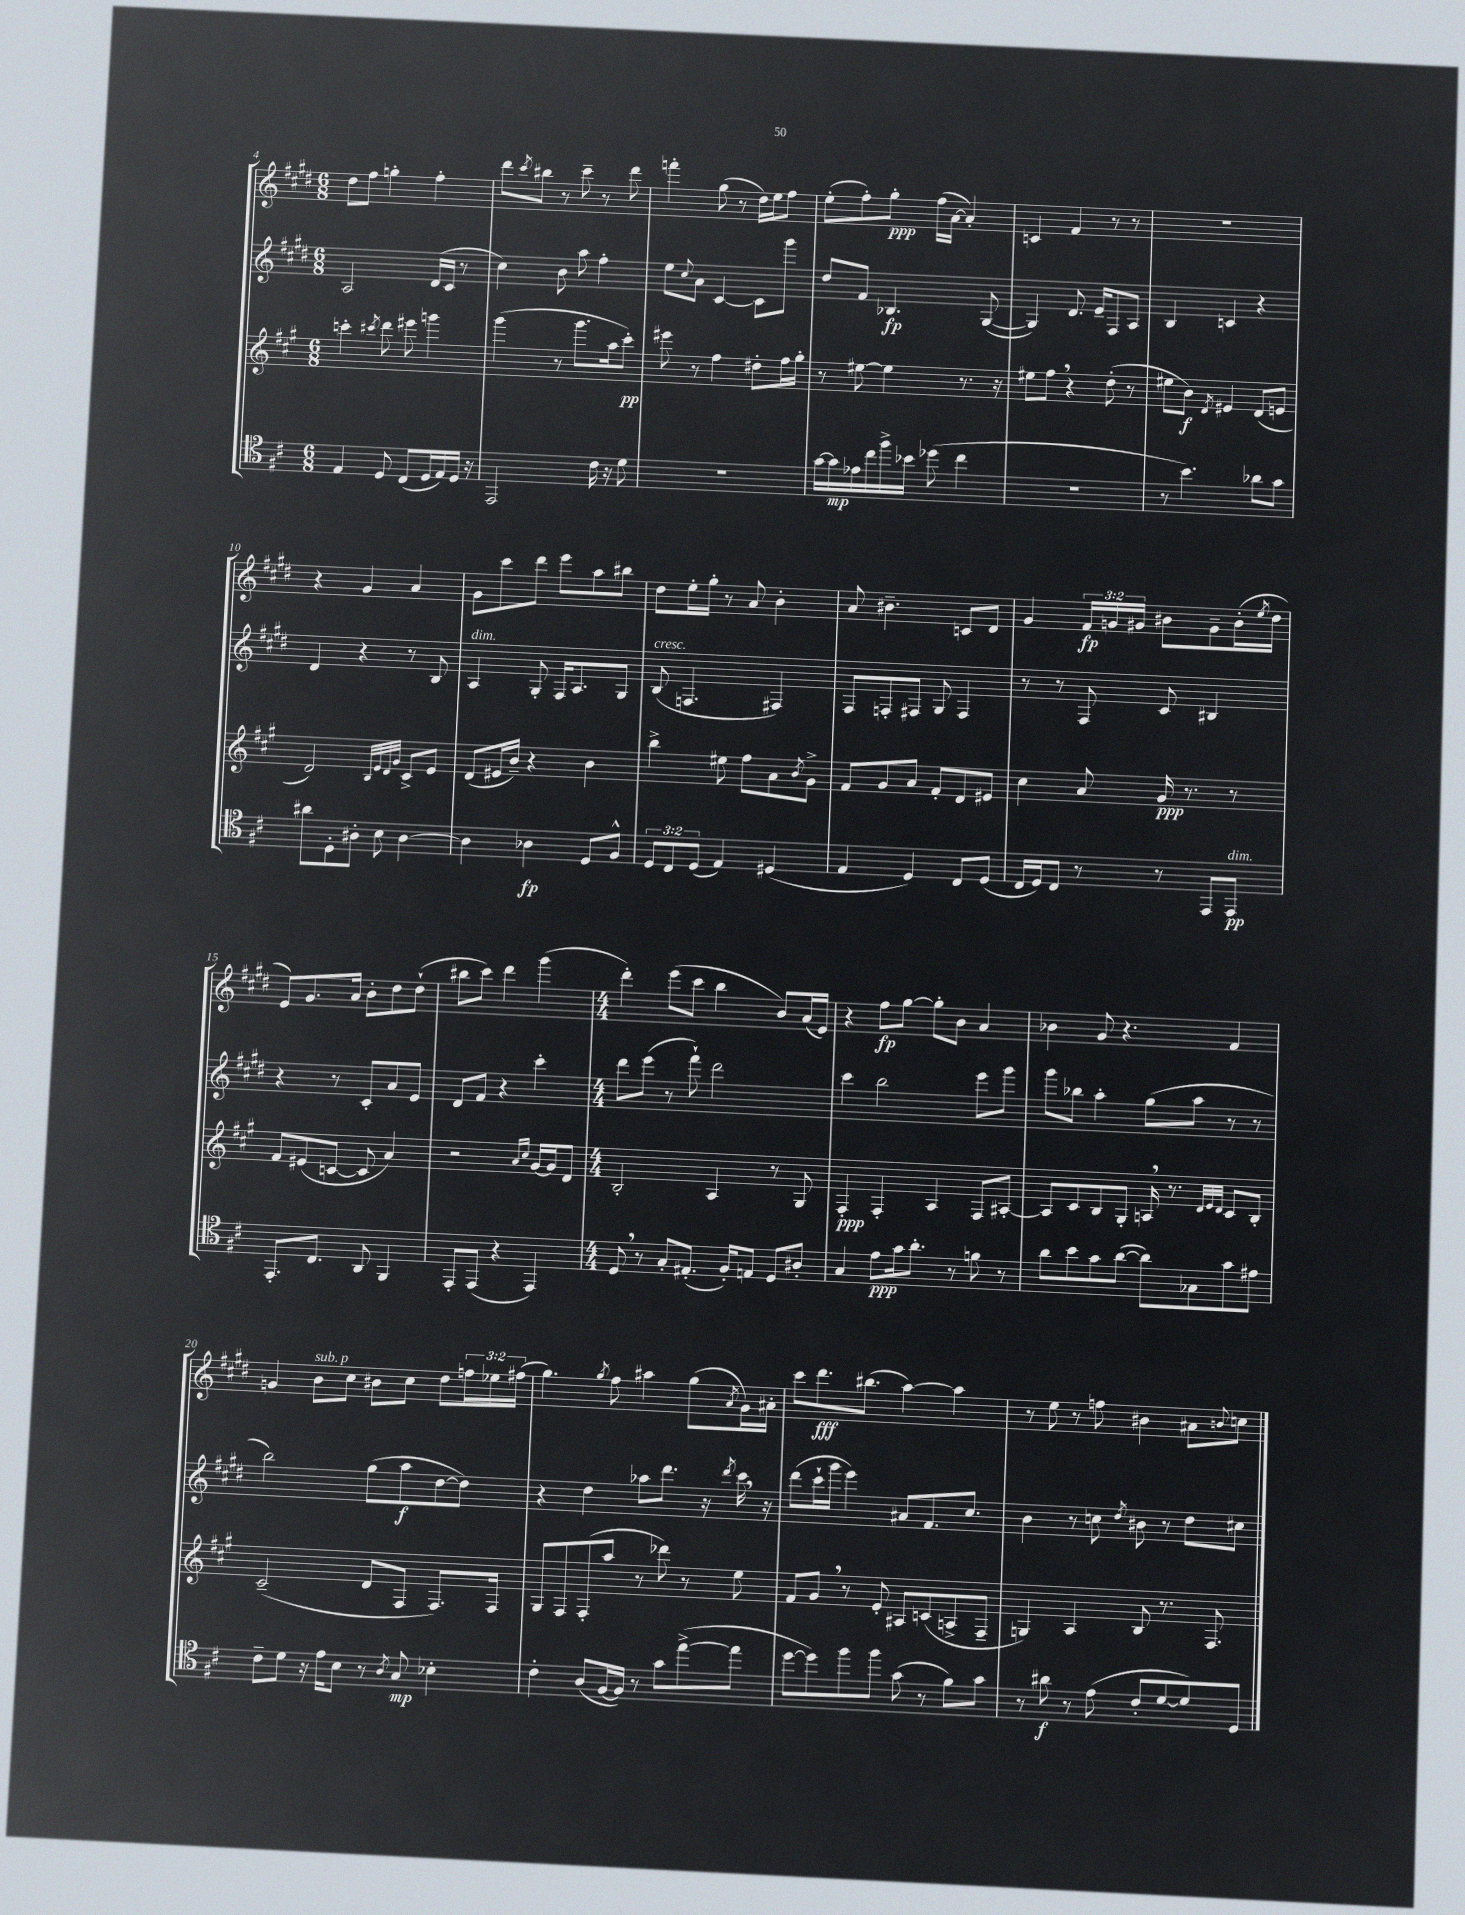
<<
\new StaffGroup <<
\new Staff = "s0" {
    \clef treble \key e \major \numericTimeSignature \time 6/8 \override Staff.TupletNumber.text = #tuplet-number::calc-fraction-text
    dis''8 fis''8 g''4-. fis''4-. |
    dis'''8 \acciaccatura { cis'''8 } bis''8 r8 cis'''8-- r8 dis'''8 |
    f'''4-. gis''8( r8 dis''16) e''16 fis''8 |
    e''8-.( fis''8-.) gis''8-.\ppp fis''16( a'16~ a'4-.) |
    c'4 fis'4 r8 r8 |
    R2. |
    r4 gis'4 a'4 |
    gis'8 cis'''8 dis'''8 e'''8 a''8 bis''8 |
    dis''8 e''16-. gis''16-. r8 a'8 b'4-. |
    a'8 bis'4.-- c'8 dis'8 |
    gis'4 \tuplet 3/2 { fis'16\fp g'16 gis'16 } bis'8 gis'8-- bis'16-.( \acciaccatura { e''8 } dis''16 |
    e'8) gis'8. a'16 b'8-. dis''8 dis''8-!( |
    bis''8 cis'''8) dis'''4 gis'''4( |
    \numericTimeSignature \time 4/4 dis'''4-.) e'''8( cis'''8 b''4 b'8) a'16( e'16) |
    r4 fis''8\fp gis''8~ gis''8-. b'8 a'4 |
    bes'4 gis'8 r4. fis'4 |
    g'4 b'8^\markup { \italic "sub. p" } cis''8 bis'8 cis''8 dis''8 \tuplet 3/2 { f''16 ees''16 fis''16( } |
    gis''4.) \acciaccatura { gis''8 } fis''8 ais''4 gis''8( \acciaccatura { a'8 } gis'16) ais'16-. |
    cis'''8 dis'''8.\fff bis''8.( a''4~) a''4 |
    r8 e''8 r8 f''8 bis'4 ais'8 \appoggiatura { b'8 } c''8 \bar "|." |
}
\new Staff = "s1" {
    \clef treble \key e \major \numericTimeSignature \time 6/8
    a2 dis'16( cis'16 r8 |
    cis''4) b'8 a''8 fis''4-. |
    e''8 \appoggiatura { cis''8 } a'8 cis'4~ cis'8 gis'''8 |
    dis''8 fis'8 bes4.\fp gis8~( |
    gis4) dis'8. e'16-- fis8 a8 |
    b4 c'4 r4 |
    dis'4 r4 r8 b8 |
    a4^\markup { \italic "dim." } gis8-. fis16 a8. gis8 |
    b8^\markup { \italic "cresc." }( f4. fis4) |
    fis8 f8-. fis8 gis8 fis4 |
    r8 r8 fis8 cis'8 bis4 |
    r4 r8 cis'8-. a'8 e'8 |
    dis'8 fis'8 r4 cis'''4-. |
    \numericTimeSignature \time 4/4 dis'''8 e'''8( r8 fis'''8-!) dis'''2 |
    cis'''4 b''2 e'''8 gis'''8 |
    gis'''8 bes''8 a''4-. gis''8( a''8 r8 r8 |
    b''2) gis''8( a''8\f dis''8~ dis''8) |
    r4 dis''4 aes''8 dis'''8. r16 \acciaccatura { dis'''8 } cis'''16 \breathe r16 |
    dis'''8( cis'''16-! gis'''16 e'''4) ais'8 fis'8. cis''8. |
    b'4 r8 c''8 \acciaccatura { dis''8 } bis'8 r8 dis''8 cis''8 \bar "|." |
}
\new Staff = "s2" {
    \clef treble \key a \major \numericTimeSignature \time 6/8
    c'''4-. \acciaccatura { cis'''8 } d'''8 eis'''8 g'''4 |
    gis'''4( r8 gis'''8. a''16 cis'''8-.\pp) |
    eis'''8 r8 fis''4 dis''8-. fis''16 gis''16-. |
    r8 eis''8~ eis''4 r8. r16 |
    eis''8 fis''8 \breathe r4 d''8-.( r8 |
    eis''8 b'8\f) \acciaccatura { d'8 } eis'4 d'8( e'8 |
    d'2) \grace { b32 e'32 d'32 gis'32 } cis'8-> e'8 |
    d'8( eis'16 b'16--) r4 b'4 |
    b''4-> eis''8 fis''8 a'8 \acciaccatura { b'8 } gis'8-> |
    fis'8 gis'8 a'8 fis'8-. d'8 eis'8 |
    cis''4 a'8 gis'16\ppp r8. r8 |
    fis'8 eis'8( c'8~ c'8 a'4) |
    r2 \grace { a'16 cis''16 } gis'16~ gis'16 d'8 |
    \numericTimeSignature \time 4/4 b2-. a4 r8 gis8 |
    fis4-.\ppp fis4-. a4 fis8 ais8~-. |
    ais8 cis'8 b8 gis8-. a16 \breathe r8. \grace { d'32 e'32 d'32 } cis'8 b8-. |
    cis'2--( d'8 fis8 fis8.) fis16 |
    gis8 fis8 fis8-.( a''8 r8 des'''8) r8 e''8 |
    fis'8 gis'8 \breathe r8 e'8-. ais8 c'8( a8-> fis8-- |
    g4) a4 b8 r8. fis8. \bar "|." |
}
\new Staff = "s3" {
    \clef tenor \key d \major \numericTimeSignature \time 6/8 \override Staff.TupletNumber.text = #tuplet-number::calc-fraction-text
    e4 d8 cis8( d16 e16) d16 r16 |
    e,2 cis'16 r16 d'8 |
    R2. |
    g'16~ g'16\mp ees'16 cis''16 fis''16-> bes'16 des''8( cis''4 |
    r2. |
    r8 b'4.) aes'8 g'8 |
    ais'8 d8-. ais8-. b8 ais4~ |
    ais4 aes4\fp d8 fis8-^ |
    \tuplet 3/2 { d8 cis8 d8( } e4) dis4( |
    e4 d4) cis8 d8( |
    cis16 d16) cis8 r8 r8 e,8 e,8\pp^\markup { \italic "dim." } |
    e,8.-. cis8. a,8 fis,4 |
    e,8-. e,8( r4 e,4) |
    \numericTimeSignature \time 4/4 d8 \breathe r8 g8-. eis8.-.( fis16-.) e8 d8 ais8-. |
    g4 e'8\ppp g'16 a'8.-. r8 f'8 r8 |
    a'8 b'8 g'8 a'8~( a'8) ges8 g'8 eis'8 |
    cis'8-- d'8 r16 e'16 b8 r8 \acciaccatura { a8 } g8\mp bes4-. |
    cis'4-. a8( fis16~ fis16) r8 g'8 e''8~->( e''8 |
    d''8~ d''8) fis''8 fis''8 g'8( r8 fis'8) g'8 |
    r8 ais'8\f r8 e'8( cis'8-. d'8~ d'8) d8 \bar "|." |
}
>>
>>
\layout { \context { \Score currentBarNumber = #4 } }
